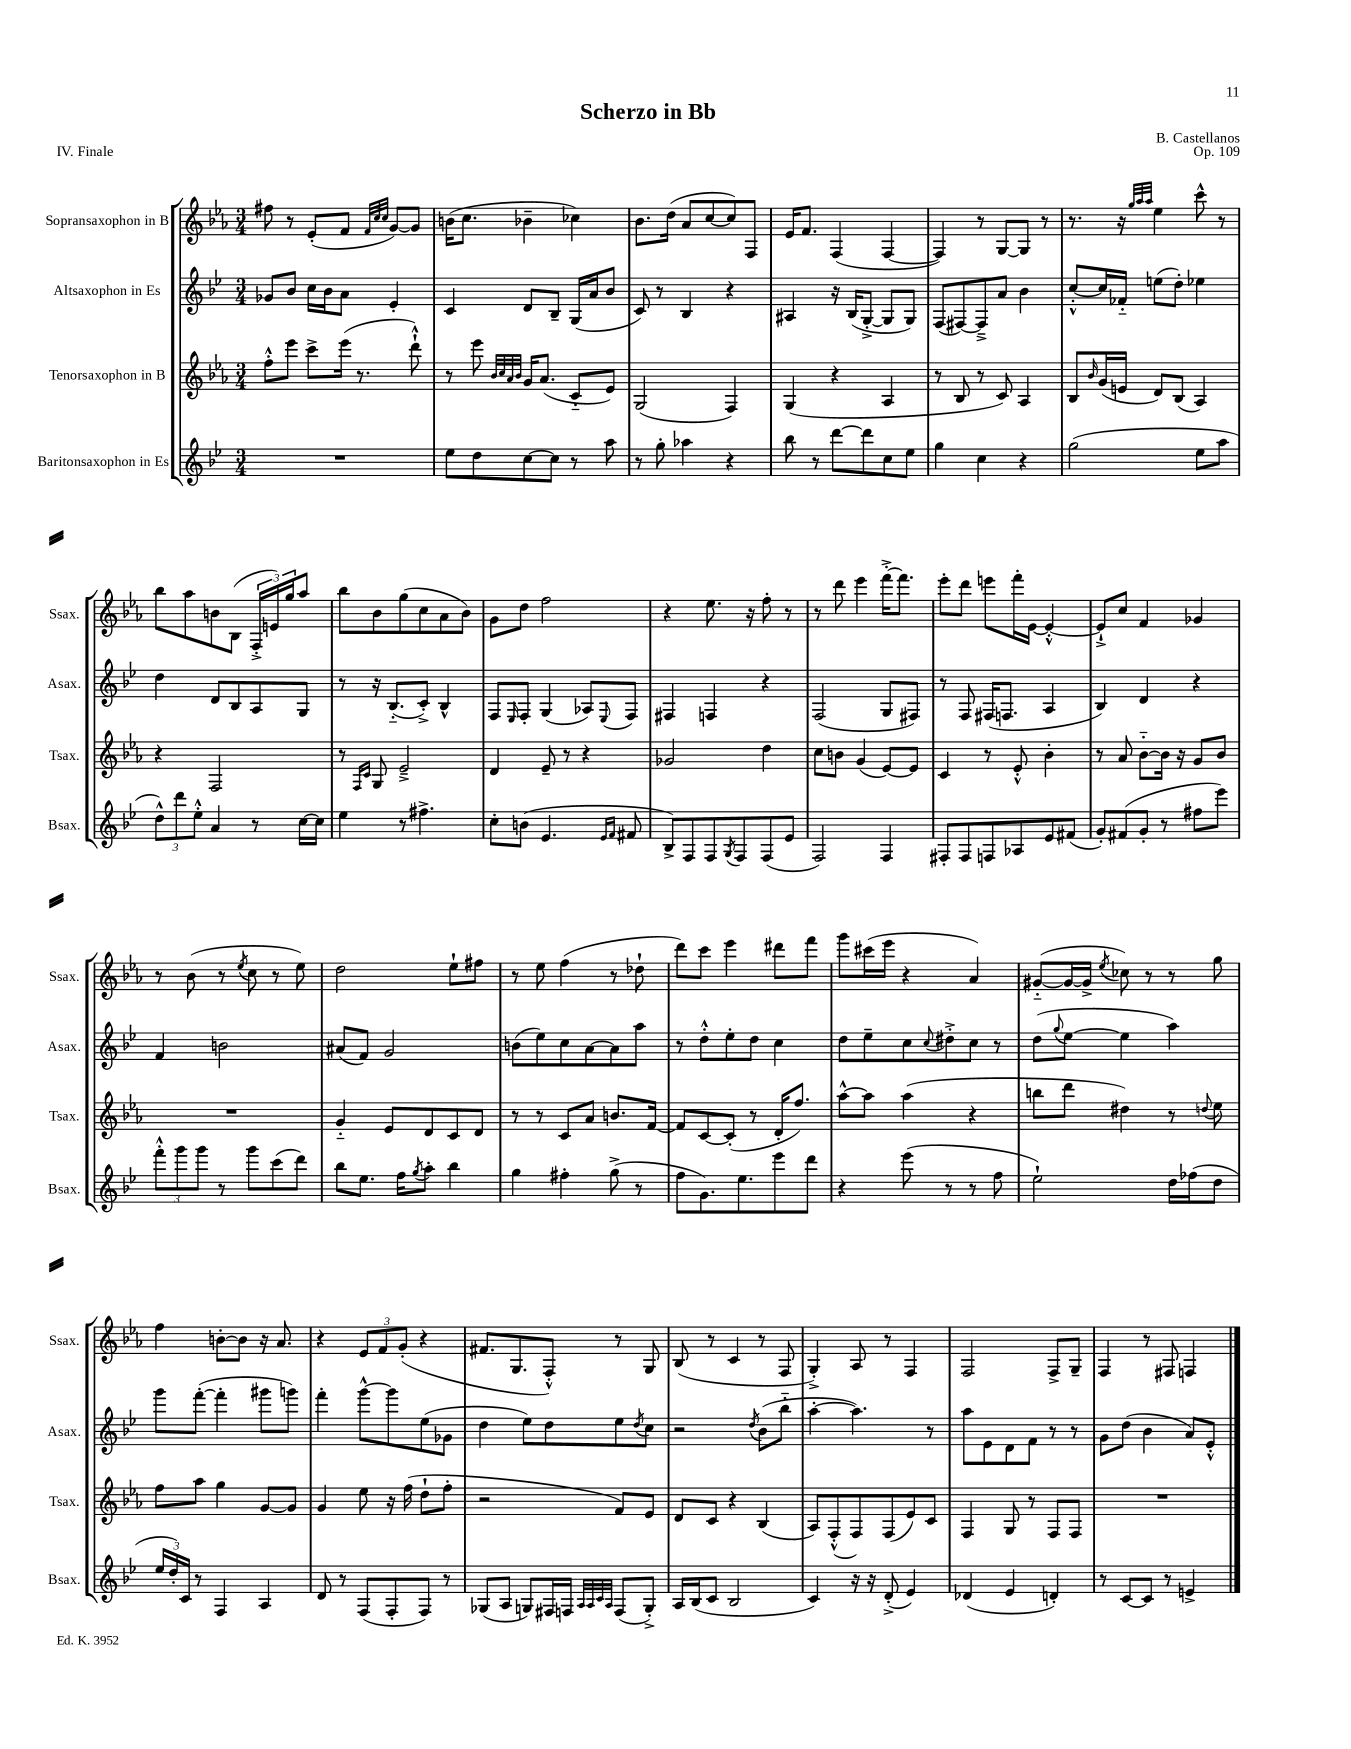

**kern	**kern	**kern	**kern
*staff4	*staff3	*staff2	*staff1
*clefG2	*clefG2	*clefG2	*clefG2
*k[b-e-]	*k[b-e-a-]	*k[b-e-]	*k[b-e-a-]
*M3/4	*M3/4	*M3/4	*M3/4
2.r	8ff'^^	8g-	8ff#
.	8eee-	8b-	8r
.	8ccc^	16cc	(8e-'
.	.	16b-	.
.	(16eee-	8a	8f
.	8.r	.	.
.	.	.	32qqf
.	.	.	32qqcc
.	.	.	32qqcc
.	.	4e-'	[8g)
.	8ddd`^^)	.	8g]
=	=	=	=
8ee-	8r	4c	(16b
.	.	.	8.cc
8dd	8eee-	.	.
.	32qqb-	.	.
.	32qqcc	.	.
.	32qqa-	.	.
.	32qqb-	.	.
[8cc	16g	8d	4b-~
.	(8.a-	.	.
8cc]	.	8B-~	.
8r	8c'~	(16G	4cc-)
.	.	16a	.
8aa	8e-)	8b-	.
=	=	=	=
8r	(2G	8c)	8.b-
8gg'	.	8r	.
.	.	.	(16dd
4aa-	.	4B-	8a-
.	.	.	[8cc
4r	4F)	4r	8cc])
.	.	.	8F
=	=	=	=
8bb-	(4G	4A#	16e-
.	.	.	8.f
8r	.	.	.
[8ddd	4r	16r	(4F
.	.	(16B-	.
8ddd]	.	[8G'^	.
8cc	4A-	8G]	[4F
8ee-	.	8G)	.
=	=	=	=
4gg	8r	(8F	4F])
.	8B-	[8F#)	.
4cc	8r	8F#~^]	8r
.	8c)	8a	[8G
4r	4A-	4b-	8G]
.	.	.	8r
=	=	=	=
(2gg	8B-	[8cc'^^	8.r
.	16qqb-	.	.
.	(16g	16cc]	.
.	16e	16f-'~	16r
.	.	.	32qqgg
.	.	.	32qqaa-
.	.	.	32qqaa-
.	8d)	(8ee	4ee-
.	(8B-	8dd')	.
8ee-	4A-)	4ee-	8ccc^^
8aa	.	.	8r
=	=	=	=
12dd^^)	4r	4dd	8bb-
12ddd	.	.	.
.	.	.	8aa-
12ee-'^^	.	.	.
4a	2F	8d	8b
.	.	8B-	(8B-
8r	.	8A	24F'^
.	.	.	24e)
.	.	.	24gg
[16cc	.	8G	8aa-
16cc]	.	.	.
=	=	=	=
4ee-	8r	8r	8bb-
.	16qqF	.	.
.	16qqc	.	.
.	8G	16r	8b-
.	.	(8.B-'~	.
8r	2e-~^	.	(8gg
4.ff#^	.	8c'^)	8cc
.	.	4B-^^	8a-
.	.	.	8b-)
=	=	=	=
8cc'	4d	8F	8g
.	.	16qqE-	.
(8b	.	8F'	8dd
4.e-	8e-~	(4G	2ff
.	8r	.	.
.	4r	8A-)	.
16qqe-	.	.	.
16qqf	.	8qqE-	.
8f#	.	8F	.
=	=	=	=
8B-^)	2g-	4F#	4r
8F	.	.	.
8F	.	4F	8.ee-
8qG	.	.	.
8F	.	.	.
.	.	.	16r
(8F	4dd	4r	8ff'
8e-	.	.	8r
=	=	=	=
2F)	8cc	(2F	8r
.	8b	.	8ddd
.	(4g	.	4eee-
4F	[8e-)	8G	[16fff'^
.	.	.	8.fff]
.	8e-]	8F#)	.
=	=	=	=
8F#'	4c	8r	8eee-'
8F#	.	8F	8ddd
8F	8r	(16F#	8eee
.	.	8.F	.
8A-	8e-'^^	.	16fff'
.	.	.	[16e-
8e-	4b-'	4A	4e-'^^_
(8f#	.	.	.
=	=	=	=
8g')	8r	4B-)	8e-`^]
(8f#	8a-	.	8cc
8g'	[8b-'~	4d	4f
8r	16b-]	.	.
.	16r	.	.
8ff#	8g	4r	4g-
8eee-)	8b-	.	.
=	=	=	=
12fff'^^	2.r	4f	8r
12ggg	.	.	.
.	.	.	(8b-
12ggg	.	.	.
8r	.	2b	8r
.	.	.	8qee-
8ggg	.	.	8cc
(8ccc	.	.	8r
8ddd)	.	.	8ee-)
=	=	=	=
8bb-	4g'~	(8a#	2dd
8.ee-	.	8f)	.
.	8e-	2g	.
16ff	.	.	.
8qgg	.	.	.
8aa'	8d	.	.
4bb-	8c	.	8ee-`
.	8d	.	8ff#
=	=	=	=
4gg	8r	(8b	8r
.	8r	8ee-)	8ee-
4ff#'	8c	8cc	(4ff
.	8a-	[8a	.
(8gg^	8.b	8a]	8r
8r	.	8aa	8dd-`
.	[16f	.	.
=	=	=	=
8ff	8f]	8r	8ddd)
8.g)	[8c	8dd'^^	8ccc
.	(8c']	8ee-'	4eee-
8.ee-	.	.	.
.	8r	8dd	.
8eee-	16d'	4cc	8ddd#
.	8.ff)	.	.
8ddd	.	.	8fff
=	=	=	=
4r	[8aa-^^	8dd	8ggg
.	8aa-]	8ee-~	(16ccc#
.	.	.	16eee-
(8eee-	(4aa-	8cc	4r
.	.	8qqcc	.
8r	.	8dd#'^	.
8r	4r	8cc	4a-)
8ff	.	8r	.
=	=	=	=
2ee-`)	8bb	(8dd	([8g#'~
.	.	8qqgg	.
.	8ddd	[8ee-	16g#_
.	.	.	16g#^]
.	.	.	8qee-
.	4dd#)	4ee-]	8cc-)
.	.	.	8r
16dd	8r	4aa)	8r
(16ff-	.	.	.
.	8qqdd	.	.
8dd	8ee-	.	8gg
=	=	=	=
24ee-	8ff	8ggg	4ff
24dd')	.	.	.
24c	.	.	.
8r	8aa-	([8fff'	.
4F	4gg	4fff']	[8b'
.	.	.	8b]
4A	[8g	8ggg#	16r
.	.	.	8.a-
.	8g]	8ggg)	.
=	=	=	=
8d	4g	4fff'	4r
8r	.	.	.
(8F	8ee-	[8ggg^^	12e-
.	.	.	12f
8F'	16r	8ggg]	.
.	.	.	(12g'
.	(16ff	.	.
8F)	8dd`	(8ee-	4r
8r	8ff'	8g-	.
=	=	=	=
(8G-	2r	4dd	8.f#
8A	.	.	.
.	.	.	8.G
8G)	.	8ee-)	.
16F#	.	8dd	8F'^^)
16F	.	.	.
32qqA	.	.	.
32qqA	.	.	.
32qqc	.	.	.
32qqA	.	.	.
(8F	8f)	8ee-	8r
.	.	8qdd	.
8G'^)	8e-	8cc	8G
=	=	=	=
16A	8d	2r	(8B-
(16B-	.	.	.
8c	8c	.	8r
2B-	4r	.	4c
.	.	8qdd	.
.	(4B-	(8b-	8r
.	.	8bb-'~	8F
=	=	=	=
4c)	8A-)	[4aa'	4G'^)
.	(8F'^^	.	.
16r	8F)	4.aa])	8A-
16r	.	.	.
(8d'^	(8F	.	8r
4e-)	8e-)	.	4F
.	8c	8r	.
=	=	=	=
(4d-	4F	8aa	2F
.	.	8e-	.
4e-	8G	8d	.
.	8r	8f	.
4d')	8F	8r	8F^
.	8F	8r	8G~
=	=	=	=
8r	2.r	8g	4F
[8c	.	(8dd	.
8c]	.	4b-	8r
8r	.	.	8F#
4e^	.	8a)	4F
.	.	8e-'^^	.
==	==	==	==
*-	*-	*-	*-
